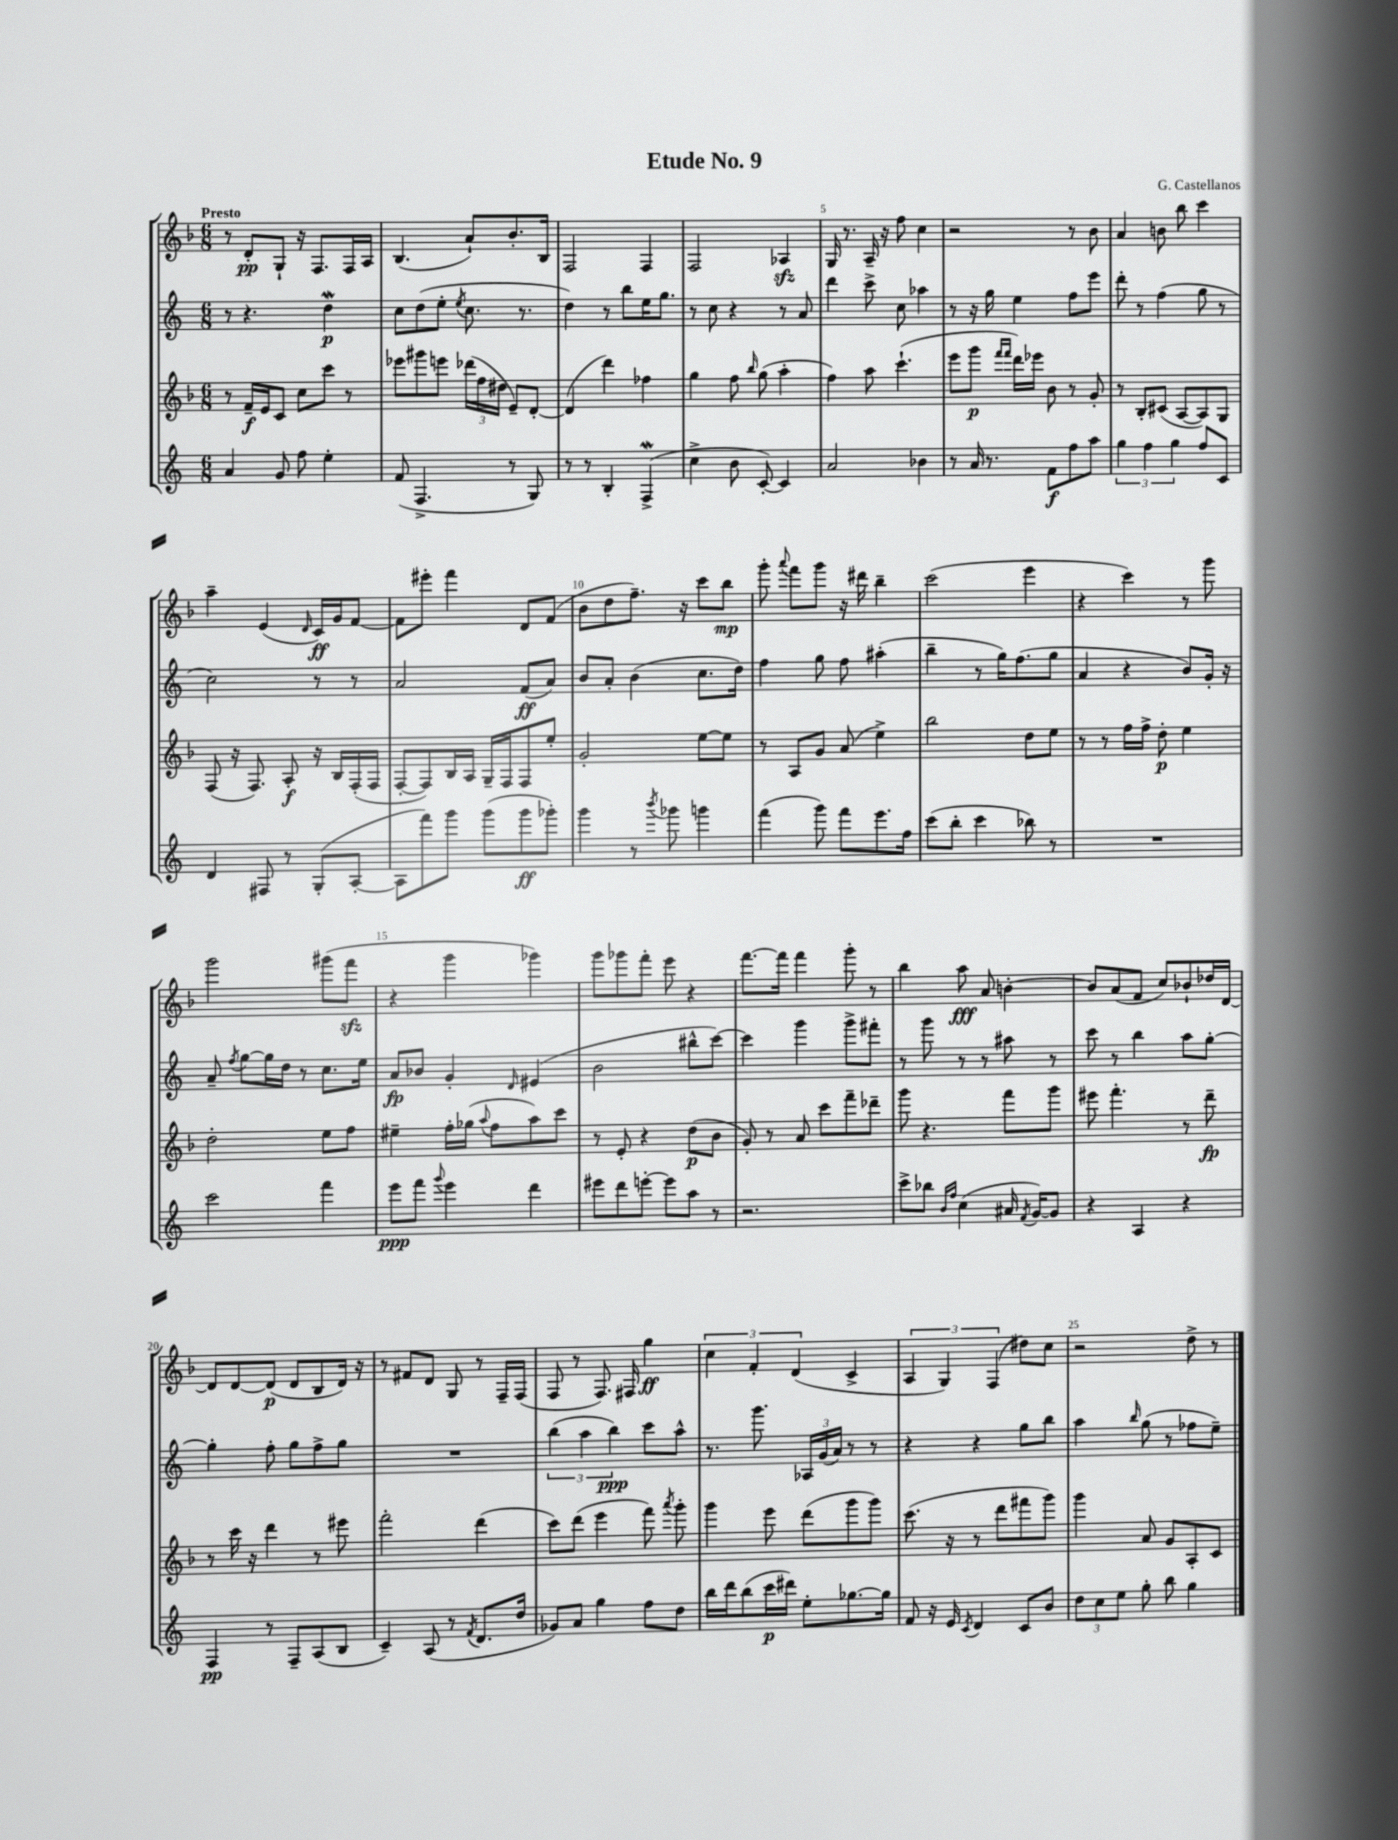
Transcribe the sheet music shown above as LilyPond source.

\header { title = "Etude No. 9" composer = "G. Castellanos" }
<<
\new StaffGroup <<
\new Staff = "s0" {
    \clef treble \key f \major \numericTimeSignature \time 6/8 \tempo "Presto"
    \autoBeamOff r8 d'8[-.\pp g8]-! r16 f8.[ f16 a16] |
    bes4.( a'8[-!) bes'8.-. bes16] |
    f2 f4 |
    f2 aes4\sfz |
    g16 r8. a16-- r16 f''8 c''4 |
    r2 r8 bes'8 |
    a'4 b'8 bes''8 c'''4 |
    a''4-- e'4( \grace { d'16 } c'16[\ff) g'16 f'8]~ |
    f'8[ eis'''8]-. f'''4 d'8[ f'8]( |
    bes'8[ d''8 f''8.]--) r16 c'''8[ bes''8]\mp |
    g'''8-. \appoggiatura { a'''8 } f'''8[ g'''8] r16 dis'''16 bes''4-- |
    c'''2( e'''4 |
    r4 c'''4) r8 g'''8 |
    g'''2 gis'''8[( f'''8]\sfz |
    r4 g'''4 ges'''4) |
    g'''8[ ges'''8 f'''8]-. e'''8 r4 |
    f'''8.[~ f'''16] f'''4 g'''8-. r8 |
    bes''4 a''8\fff a'8 b'4~-. |
    b'8[ a'8( f'8] c''8[) bes'8-! des''16 d'16]~ |
    d'8[ d'8~ d'8]\p( d'8[ bes8 d'16]) r16 |
    r8 fis'8[ d'8] g8 r8 f16[-- f16]( |
    f8 r8 f8.) fis16 g''4\ff |
    \tuplet 3/2 { c''4 f'4-. d'4( } c'4-> |
    \tuplet 3/2 { a4 g4) f4( } dis''8[) c''8] |
    r2 d''8-> r8 \bar "|." |
}
\new Staff = "s1" {
    \clef treble \key c \major \numericTimeSignature \time 6/8
    \autoBeamOff r8 r4. d''4\mordent\p |
    c''8[ d''8( e''8]-. \acciaccatura { e''8 } c''8. r8. |
    d''4) r8 b''8[ e''16 g''8.] |
    r8 c''8 r4 r8 a'8 |
    d'''4 c'''8-> c''8 aes''4 |
    r8 r16 g''16 e''4 f''8[ e'''8] |
    d'''8-. r8 f''4( g''8 r8 |
    c''2) r8 r8 |
    a'2 f'8[\ff( a'8]) |
    b'8[ a'8]-. b'4( c''8.[ d''16]) |
    f''4 g''8 f''8 ais''4-.( |
    b''4-- r8 g''16[) f''8.( g''8] |
    a'4 r4 b'8[) g'16]-. r16 |
    a'8-- \acciaccatura { f''8 } g''8[~ g''16 d''16] r8 c''8.[ e''16] |
    a'8[\fp bes'8] g'4-. \grace { d'16 } eis'4( |
    b'2 bis''8[-^ c'''8]~) |
    c'''4 g'''4 g'''8[-> fis'''8]-. |
    r8 g'''8 r8 r8 ais''8 r8 |
    c'''8 r8 b''4 a''8[ g''8]~-. |
    g''4-. f''8-. g''8[ f''8-> g''8] |
    R2. |
    \tuplet 3/2 { b''4( a''4 b''4\ppp) } c'''8[ a''8]-^ |
    r8. g'''8. \tuplet 3/2 { aes16[ g'16( a'16]) } r8 r8 |
    r4 r4 g''8[ b''8] |
    a''4 \grace { b''16 } g''8( r8 fes''8[ e''8]--) \bar "|." |
}
\new Staff = "s2" {
    \clef treble \key f \major \numericTimeSignature \time 6/8
    \autoBeamOff r8 f'16[--\f e'16 c'8] c''8[ c'''8] r8 |
    ees'''8[ gis'''8 e'''8] \tuplet 3/2 { des'''16[( f''16 dis''16] } e'8[--) d'8]~-. |
    d'4( d'''4) fes''4 |
    g''4 f''8 \grace { bes''16 } g''8( a''4-. |
    f''4) a''8 c'''4.-!( |
    e'''8[ g'''8]\p \grace { f'''16[ f'''16] } d'''16[) ees'''16] bes'8 r8 g'8-. |
    r8 bes8[-. cis'8]( a8[~ a8) g8] |
    f8( r16 f8.) a8-.\f r16 bes16[ f16-.( f16] |
    f8[~-. f8) bes16 a16] g16[-- f16 f8 e''8]-. |
    g'2-. e''8[~ e''8] |
    r8 a8[ g'8] a'8( e''4->) |
    bes''2 d''8[ e''8] |
    r8 r8 f''16[ f''16]-> d''8-.\p e''4 |
    d''2-. e''8[ f''8] |
    eis''4-- f''16[-. ges''16]( \appoggiatura { a''8 } f''8[ a''8) c'''8] |
    r8 e'8-. r4 d''8[\p( bes'8] |
    g'8-.) r8 a'8 c'''8[ f'''8-- des'''8]-- |
    g'''8 r4. f'''8[ g'''8] |
    eis'''8 f'''4.-. r8 d'''8--\fp |
    r8 c'''16 r16 d'''4 r8 eis'''8 |
    f'''2-. d'''4( |
    c'''8[) d'''8]( e'''4 f'''8) \acciaccatura { a'''8 } g'''8-. |
    g'''4 e'''8 d'''8[( g'''8 g'''8]) |
    c'''8.( r16 r8 d'''8[ fis'''8 g'''8]) |
    g'''4 a'8 g'8[ a8-. c'8] \bar "|." |
}
\new Staff = "s3" {
    \clef treble \key c \major \numericTimeSignature \time 6/8
    \autoBeamOff a'4 g'8 f''8 e''4-. |
    f'8( f4.-> r8 g8) |
    r8 r8 b4-. f4->\mordent( |
    c''4-> b'8 c'8~-.) c'4 |
    a'2 bes'4 |
    r8 a'16 r8. f'8[\f f''8 a''8] |
    \tuplet 3/2 { g''4 f''4 g''4 } f''8[ c'8] |
    d'4 fis8 r8 g8[-.( a8]~-. |
    a8[ f'''8) g'''8] g'''8[( g'''8\ff ges'''8]-.) |
    g'''4 r8 \acciaccatura { b'''8 } ges'''8 g'''4 |
    f'''4( g'''8) f'''8[ e'''8. f''16] |
    c'''8[( b''8]-. c'''4 bes''8) r8 |
    R2. |
    c'''2 f'''4 |
    e'''8[\ppp f'''8] \appoggiatura { g'''8 } e'''4 d'''4 |
    eis'''8[ d'''8 e'''8]~-. e'''8[ a''8] r8 |
    r2. |
    c'''8[-> bes''8] \grace { b'16[ f''16] } c''4( ais'16 \acciaccatura { f'8 } g'16[~) g'8] |
    r4 a4 r4 |
    f4\pp r8 f8[-- a8( b8] |
    c'4--) a8( r8 \acciaccatura { f'8 } d'8.[ d''16] |
    ges'8[) a'8] g''4 f''8[ d''8] |
    b''16[ d'''16 b''8( c'''16\p dis'''16]) e''8[-. ges''8.~ ges''16] |
    f'8 r16 e'16 \acciaccatura { c'8 } d'4 c'8[ b'8] |
    \tuplet 3/2 { d''8[ c''8 e''8] } g''8-. b''8 g''4 \bar "|." |
}
>>
>>
\layout { \context { \Score \override BarNumber.break-visibility = ##(#f #t #t) barNumberVisibility = #(every-nth-bar-number-visible 5) } }
